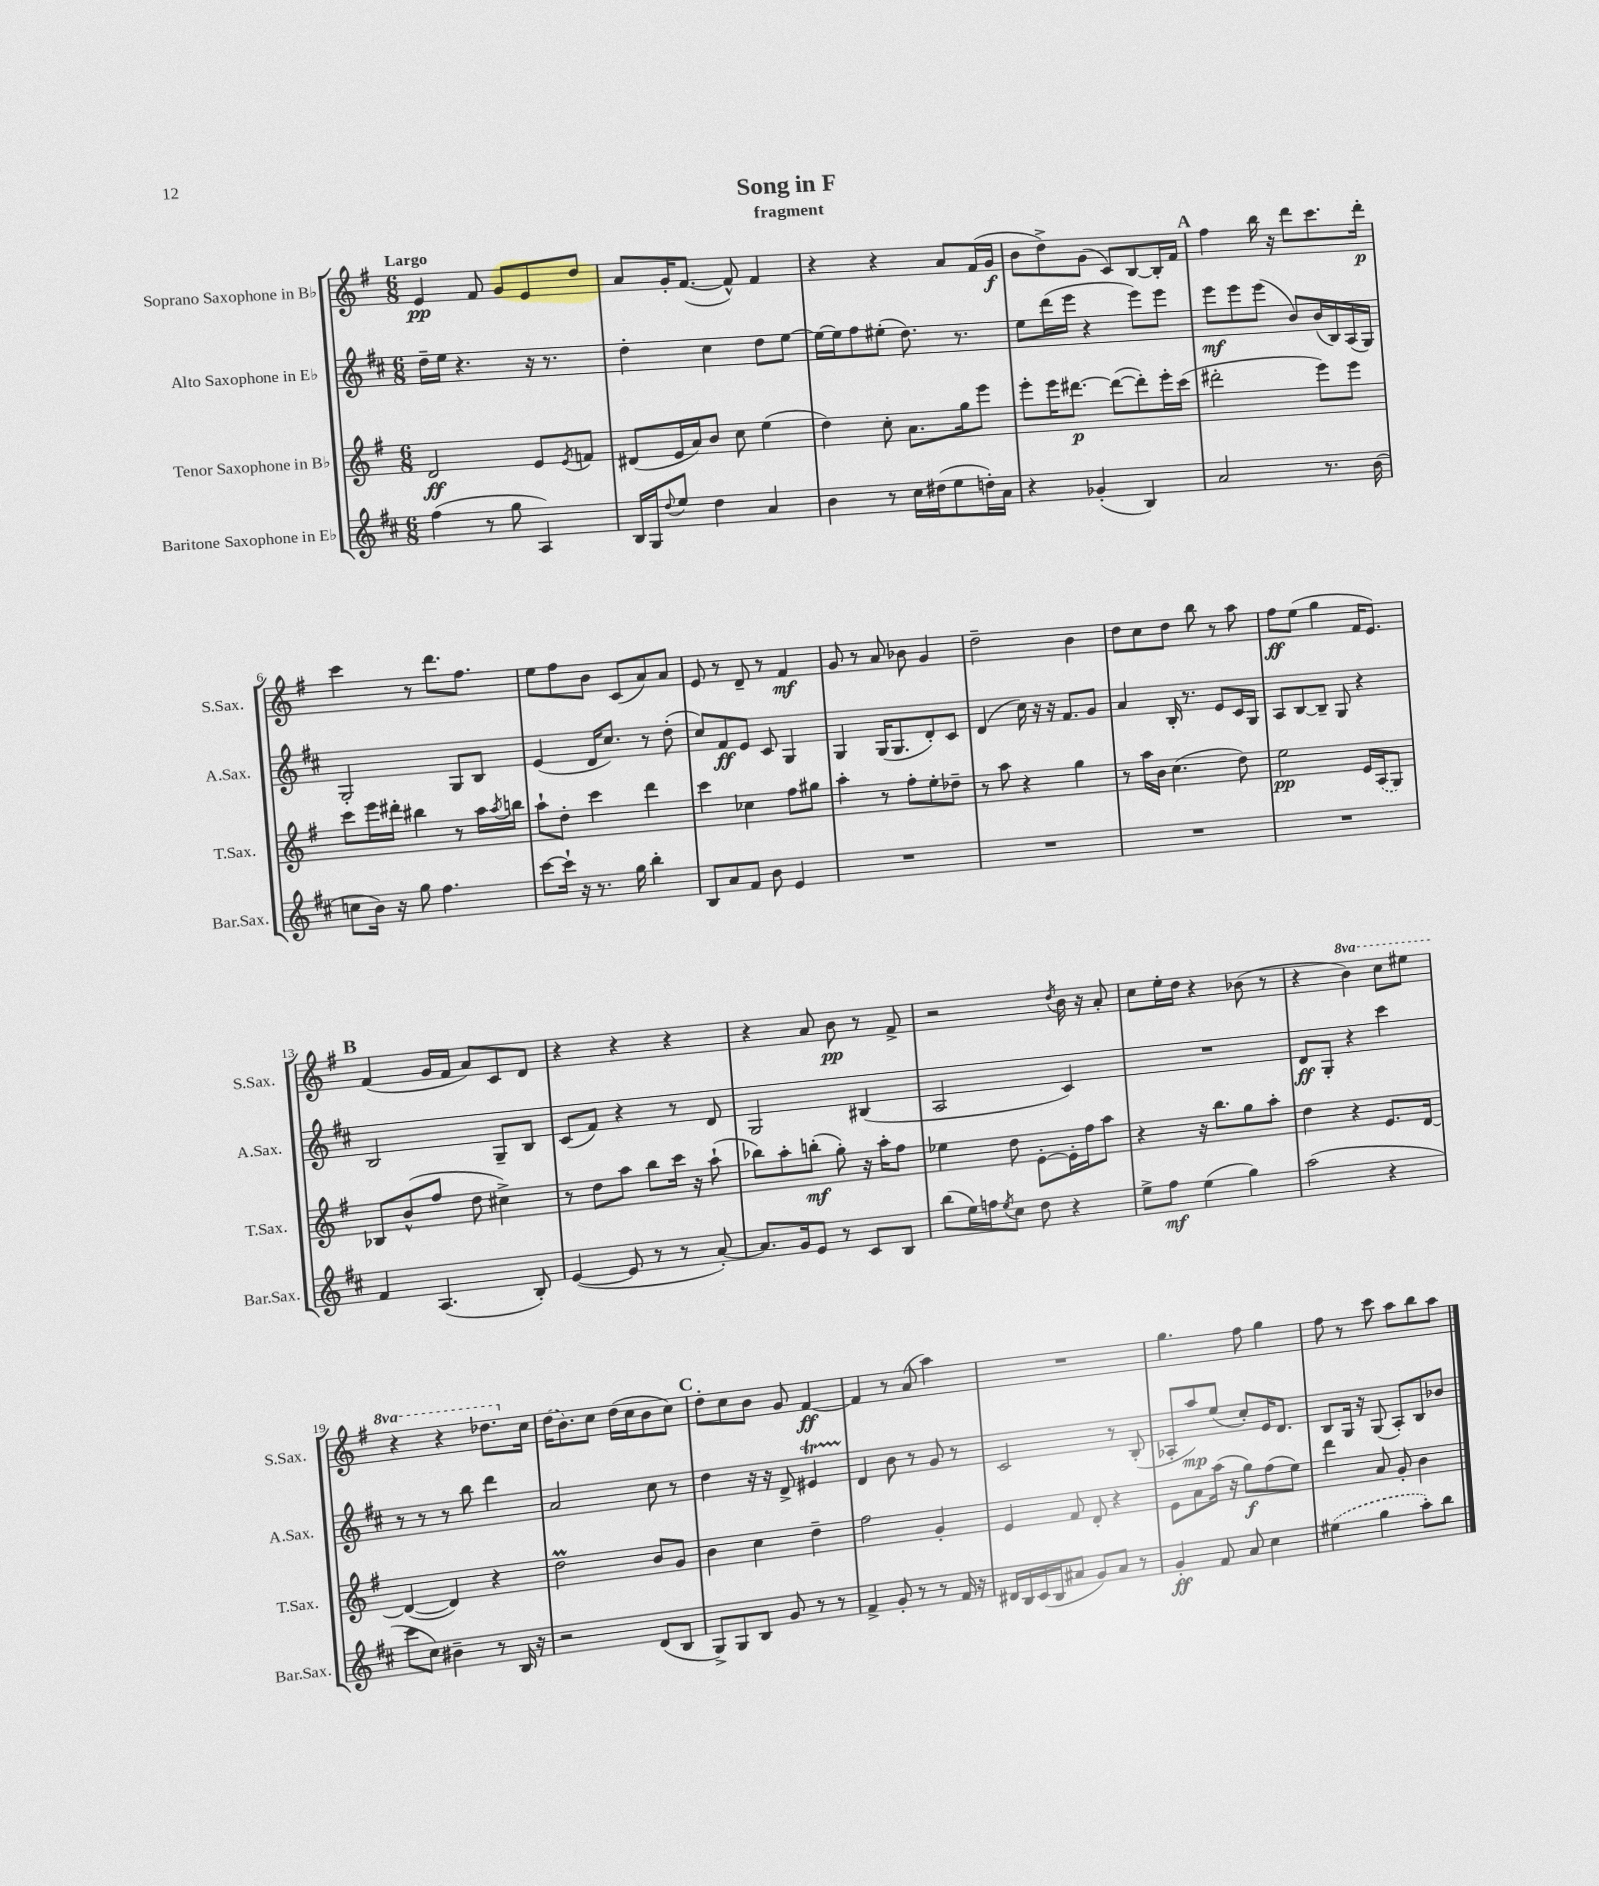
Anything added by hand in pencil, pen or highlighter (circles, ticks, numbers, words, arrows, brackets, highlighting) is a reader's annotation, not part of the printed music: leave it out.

**kern	**dynam	**kern	**dynam	**kern	**dynam	**kern	**dynam
*part4	*part4	*part3	*part3	*part2	*part2	*part1	*part1
*staff4	*staff4	*staff3	*staff3	*staff2	*staff2	*staff1	*staff1
*I"Baritone Saxophone in E♭	*	*I"Tenor Saxophone in B♭	*	*I"Alto Saxophone in E♭	*	*I"Soprano Saxophone in B♭	*
*I'Bar.Sax.	*	*I'T.Sax.	*	*I'A.Sax.	*	*I'S.Sax.	*
*clefG2	*	*clefG2	*	*clefG2	*	*clefG2	*
*k[f#c#]	*	*k[f#]	*	*k[f#c#]	*	*k[f#]	*
*M6/8	*	*M6/8	*	*M6/8	*	*M6/8	*
=1	=1	=1	=1	=1	=1	=1	=1
!	!	!	!	!	!	!LO:TX:a:B:t=Largo	!
(4ff#\	.	2d/	ff	16dd~\LL	.	4e/	pp
.	.	.	.	16ee\JJ	.	.	.
.	.	.	.	4.r	.	.	.
8r	.	.	.	.	.	8f#/	.
8gg\	.	.	.	.	.	8g/L	.
4A/)	.	8e/L	.	16r	.	8e/	.
.	.	.	.	8.r	.	.	.
.	.	8qe/	.	.	.	.	.
.	.	8fn/J	.	.	.	8dd/J	.
=2	=2	=2	=2	=2	=2	=2	=2
16B/LL	.	(8d#X/L	.	4dd'\	.	8a/L	.
16G/J	.	.	.	.	.	.	.
8qqdd/	.	.	.	.	.	.	.
8ee/J	.	16e/L	.	.	.	16g'/K	.
.	.	16a/J)	.	.	.	([8.f#/J	.
4dd\	.	8b/J	.	4cc#\	.	.	.
.	.	8cc\	.	.	.	8f#^^/])	.
4a/	.	(4ee\	.	8dd\L	.	4f#/	.
.	.	.	.	[8ee\J	.	.	.
=3	=3	=3	=3	=3	=3	=3	=3
4b\	.	4dd\)	.	16ee\LL_	.	4r	.
.	.	.	.	16ee\J]	.	.	.
.	.	.	.	8ff#\	.	.	.
8r	.	8cc'\	.	(8ee#X'\J	.	4r	.
16cc#\LL	.	8.a\L	.	8.dd\)	.	.	.
(16dd#X\J	.	.	.	.	.	.	.
8ee\	.	.	.	.	.	8a/L	.
.	.	16gg\k	.	8.r	.	.	.
16ddn'\L)	.	8eee\J	.	.	.	(16f#/L	.
16a\JJ	.	.	.	.	.	16g/JJ	f
=4	=4	=4	=4	=4	=4	=4	=4
4r	.	8eee'\L	.	8ee\L	.	8b\L	.
.	.	16eee\K	.	(16ddd\L	.	8dd^\)	.
.	.	[8.ddd#X\J	p	16eee\JJ	.	.	.
(4g-X'/	.	.	.	4r	.	(8g\J	.
.	.	(8ddd#\L_	.	.	.	8c/L)	.
4B/)	.	8ddd#'\])	.	8eee\L)	.	[8B/	.
.	.	16eee'\L	.	8eee\J	.	16B'/L]	.
.	.	(16ccc\JJ	.	.	.	16f#/JJ	.
!!LO:REH:place=s1:t=A
=5	=5	=5	=5	=5	=5	=5	=5
2a/	.	2ddd#X'\	.	8eee\L	mf	4ff#\	.
.	.	.	.	8eee\	.	.	.
.	.	.	.	(8eee\J	.	16bb\	.
.	.	.	.	.	.	16r	.
.	.	.	.	8b/L)	.	8ddd\L	.
8.r	.	8eee\L)	.	(16b/L	.	8.ccc\	.
.	.	.	.	16B/)	.	.	.
.	.	8eee\J	.	(16A/	.	.	.
(16b\	.	.	.	16G/JJ)	.	16ddd'\Jk	p
!!LO:LB:g=z
=6	=6	=6	=6	=6	=6	=6	=6
8ccn\L	.	8ccc\L	.	2G'/	.	4ccc\	.
16b\Jk)	.	16eee\L	.	.	.	.	.
16r	.	16ddd#X'\JJ	.	.	.	.	.
8gg\	.	4bb#X\	.	.	.	8r	.
4.ff#\	.	.	.	.	.	8.ddd\L	.
.	.	8r	.	8G/L	.	.	.
.	.	.	.	.	.	8.ff#\J	.
.	.	16aa\LL	.	8B/J	.	.	.
.	.	8qaa/	.	.	.	.	.
.	.	16bbn\JJ	.	.	.	.	.
=7	=7	=7	=7	=7	=7	=7	=7
[8ccc#\L	.	8aa`\L	.	(4e/	.	8ee\L	.
16ccc#`\Jk]	.	8dd'\J	.	.	.	8ff#\	.
16r	.	.	.	.	.	.	.
8.r	.	4ccc\	.	16d/KL	.	8b\J	.
.	.	.	.	8.cc#/J)	.	.	.
.	.	.	.	.	.	(8c/L	.
16gg\	.	.	.	.	.	.	.
4bb'\	.	4ddd\	.	8r	.	8a/)	.
.	.	.	.	(8dd'\	.	8a/J	.
=8	=8	=8	=8	=8	=8	=8	=8
8B/L	.	4ccc\	.	8cc#/L)	.	8e/	.
8a/	.	.	.	8f#/	ff	8r	.
8f#/J	.	4cc-X\	.	8e/J	.	8d~/	.
8b\	.	.	.	8c#/	.	8r	.
4e/	.	8ff#\L	.	4G/	.	4f#/	mf
.	.	8gg#X\J	.	.	.	.	.
=9	=9	=9	=9	=9	=9	=9	=9
2.r	.	4aa'\	.	4G/	.	8g/	.
.	.	.	.	.	.	8r	.
.	.	8r	.	(16G/KL	.	8a/	.
.	.	.	.	8.G/	.	.	.
.	.	8ff#'\L	.	.	.	8b-X\	.
.	.	8ee'\	.	8d'/)	.	4g/	.
.	.	8dd-X~\J	.	8c#/J	.	.	.
=10	=10	=10	=10	=10	=10	=10	=10
2.r	.	8r	.	(4d/	.	2dd~\	.
.	.	8aa\	.	.	.	.	.
.	.	4r	.	16cc#\)	.	.	.
.	.	.	.	16r	.	.	.
.	.	.	.	16r	.	.	.
.	.	.	.	8.f#/L	.	.	.
.	.	4gg\	.	.	.	4b\	.
.	.	.	.	8g/J	.	.	.
=11	=11	=11	=11	=11	=11	=11	=11
2.r	.	8r	.	4a/	.	8dd\L	.
.	.	16aa\LL	.	.	.	8cc\	.
.	.	16b\JJ	.	.	.	.	.
.	.	(4.cc\	.	16B'/	.	8dd\J	.
.	.	.	.	8.r	.	.	.
.	.	.	.	.	.	8bb\	.
.	.	.	.	8e/L	.	8r	.
.	.	8dd\)	.	16c#/L	.	8aa\	.
.	.	.	.	16G/JJ	.	.	.
=12	=12	=12	=12	=12	=12	=12	=12
2.r	.	2ee\	pp	8A/L	.	8ff#\L	ff
.	.	.	.	[8B/	.	(8ee\J	.
.	.	.	.	8B~/J]	.	4gg\	.
.	.	.	.	8G/	.	.	.
.	.	16e/LL	.	4r	.	16f#/KL	.
.	.	(16A/J	.	.	.	8.e/J)	.
.	.	8G/J)	.	.	.	.	.
!!LO:LB:g=z
!!LO:REH:place=s1:t=B
=13	=13	=13	=13	=13	=13	=13	=13
4f#/	.	8B-X/L	.	2B/	.	(4f#/	.
.	.	(8b^^/	.	.	.	.	.
(4.A/	.	8ff#/J	.	.	.	16g/LL	.
.	.	.	.	.	.	16f#/JJ	.
.	.	8dd\	.	.	.	8a/L)	.
.	.	4cc#X^\)	.	8G~/L	.	8c/	.
8B'/)	.	.	.	8B/J	.	8d/J	.
=14	=14	=14	=14	=14	=14	=14	=14
([4e/	.	8r	.	(8c#/L	.	4r	.
.	.	8dd\L	.	8f#/J)	.	.	.
8e/]	.	8aa\J	.	4r	.	4r	.
8r	.	8bb\L	.	.	.	.	.
8r	.	16ccc\Jk	.	8r	.	4r	.
.	.	16r	.	.	.	.	.
[8a'/)	.	(8aa`\	.	8d/	.	.	.
=15	=15	=15	=15	=15	=15	=15	=15
8.a/L]	.	8bb-X\L)	.	2G/	.	4r	.
.	.	8aa'\	.	.	.	.	.
16g/k	.	.	.	.	.	.	.
8e/J	.	(8bbn'\J	mf	.	.	8a/	.
8r	.	8gg'\)	.	.	.	8b\	pp
8c#/L	.	16r	.	(4B#X/	.	8r	.
.	.	16aa'\KL	.	.	.	.	.
8B/J	.	8ff#\J	.	.	.	8f#^/	.
=16	=16	=16	=16	=16	=16	=16	=16
(8bb\L	.	4ee-X\	.	2A/	.	2r	.
16ee\L)	.	.	.	.	.	.	.
16ffn\J	.	.	.	.	.	.	.
8qee/	.	.	.	.	.	.	.
8cc#\J	.	8dd\	.	.	.	.	.
8dd\	.	[8e'\L	.	.	.	.	.
.	.	.	.	.	.	8qdd/	.
4r	.	16e'\L]	.	4c#/)	.	16b\	.
.	.	16ff#\J	.	.	.	16r	.
.	.	8aa\J	.	.	.	8a'/	.
=17	=17	=17	=17	=17	=17	=17	=17
8ee^\L	.	4r	.	2.r	.	8cc\L	.
8ff#\J	mf	.	.	.	.	16ee'\L	.
.	.	.	.	.	.	16dd\JJ	.
(4ee\	.	16r	.	.	.	4r	.
.	.	8.bb\L	.	.	.	.	.
4gg\)	.	8gg\	.	.	.	(8b-X\	.
.	.	8aa'\J	.	.	.	8r	.
=18	=18	=18	=18	=18	=18	=18	=18
(2aa\	.	4dd\	.	8d/L	ff	4r	.
.	.	.	.	8G'/J	.	.	.
*	*	*	*	*	*	*8va	*
.	.	4r	.	4r	.	4bb\)	.
4r	.	8.e/L	.	4ccc#\	.	8ccc\L	.
.	.	.	.	.	.	8eee#X\J	.
.	.	[16d/Jk	.	.	.	.	.
!!LO:LB:g=z
=19	=19	=19	=19	=19	=19	=19	=19
8ccc#\L	.	(4d/_	.	8r	.	4r	.
8cc#\J)	.	.	.	8r	.	.	.
4b#X~\	.	4d/])	.	8r	.	4r	.
.	.	.	.	8bb\	.	.	.
8r	.	4r	.	4ddd\	.	8.ddd-X\L	.
16B/	.	.	.	.	.	.	.
*	*	*	*	*	*	*X8va	*
16r	.	.	.	.	.	16cc\Jk	.
=20	=20	=20	=20	=20	=20	=20	=20
2r	.	2ddM\	.	2a/	.	(16dd\KL	.
.	.	.	.	.	.	8.b\)	.
.	.	.	.	.	.	8cc\J	.
.	.	.	.	.	.	(16dd\LL	.
.	.	.	.	.	.	16cc\J	.
(8d/L	.	8b/L	.	8cc#\	.	8b\	.
8B/J	.	8g/J	.	8r	.	8cc\J)	.
!!LO:REH:place=s1:t=C
=21	=21	=21	=21	=21	=21	=21	=21
8G^/L)	.	4b\	.	4dd\	.	8dd'\L	.
8G/	.	.	.	.	.	8cc\	.
8B/J	.	4cc\	.	16r	.	8b\J	.
.	.	.	.	16r	.	.	.
8g/	.	.	.	8d^/	.	8g/	.
8r	.	4dd~\	.	4e#Xt/	.	[4f#/	ff
8r	.	.	.	.	.	.	.
=22	=22	=22	=22	=22	=22	=22	=22
4f#^/	.	2ff#\	.	4d/	.	4f#/]	.
8g'/	.	.	.	8b\	.	8r	.
8r	.	.	.	8r	.	(8a/	.
8r	.	4g'/	.	8g/	.	4aa\)	.
16f#/	.	.	.	8r	.	.	.
16r	.	.	.	.	.	.	.
=23	=23	=23	=23	=23	=23	=23	=23
16d#X/LL	.	4e/	.	2c#/	.	2.r	.
16B/	.	.	.	.	.	.	.
(16c#/	.	.	.	.	.	.	.
16B/J	.	.	.	.	.	.	.
8a#X/J	.	8f#/	.	.	.	.	.
8g/L)	.	8d'/	.	.	.	.	.
8a#/J	.	4r	.	8r	.	.	.
8r	.	.	.	(8B'/	.	.	.
=24	=24	=24	=24	=24	=24	=24	=24
4g'/	ff	8e\L	.	8A-X'/L	.	4.gg\	.
.	.	8a\	.	8aa/)	mp	.	.
8f#/	.	(16aa\Jk	.	(8ee/J	.	.	.
.	.	16r	.	.	.	.	.
8a/	.	8gg\L)	f	8cc#'/L)	.	8ff#\	.
4cc#\	.	(8ff#\	.	16e/K	.	4gg\	.
.	.	.	.	8.d/J	.	.	.
.	.	8ee\J)	.	.	.	.	.
=25	=25	=25	=25	=25	=25	=25	=25
(4ee#X\	.	4ddd\	.	8B/L	.	8ff#\	.
.	.	.	.	16G/Jk	.	8r	.
.	.	.	.	16r	.	.	.
4gg\	.	8a/	.	(8G/	.	8ccc\	.
.	.	8g'/	.	8A'/L)	.	8aa\L	.
8aa'\L)	.	4b\	.	8B/	.	8bb\	.
8bb\J	.	.	.	8b-X/J	.	8aa\J	.
==	==	==	==	==	==	==	==
*-	*-	*-	*-	*-	*-	*-	*-
